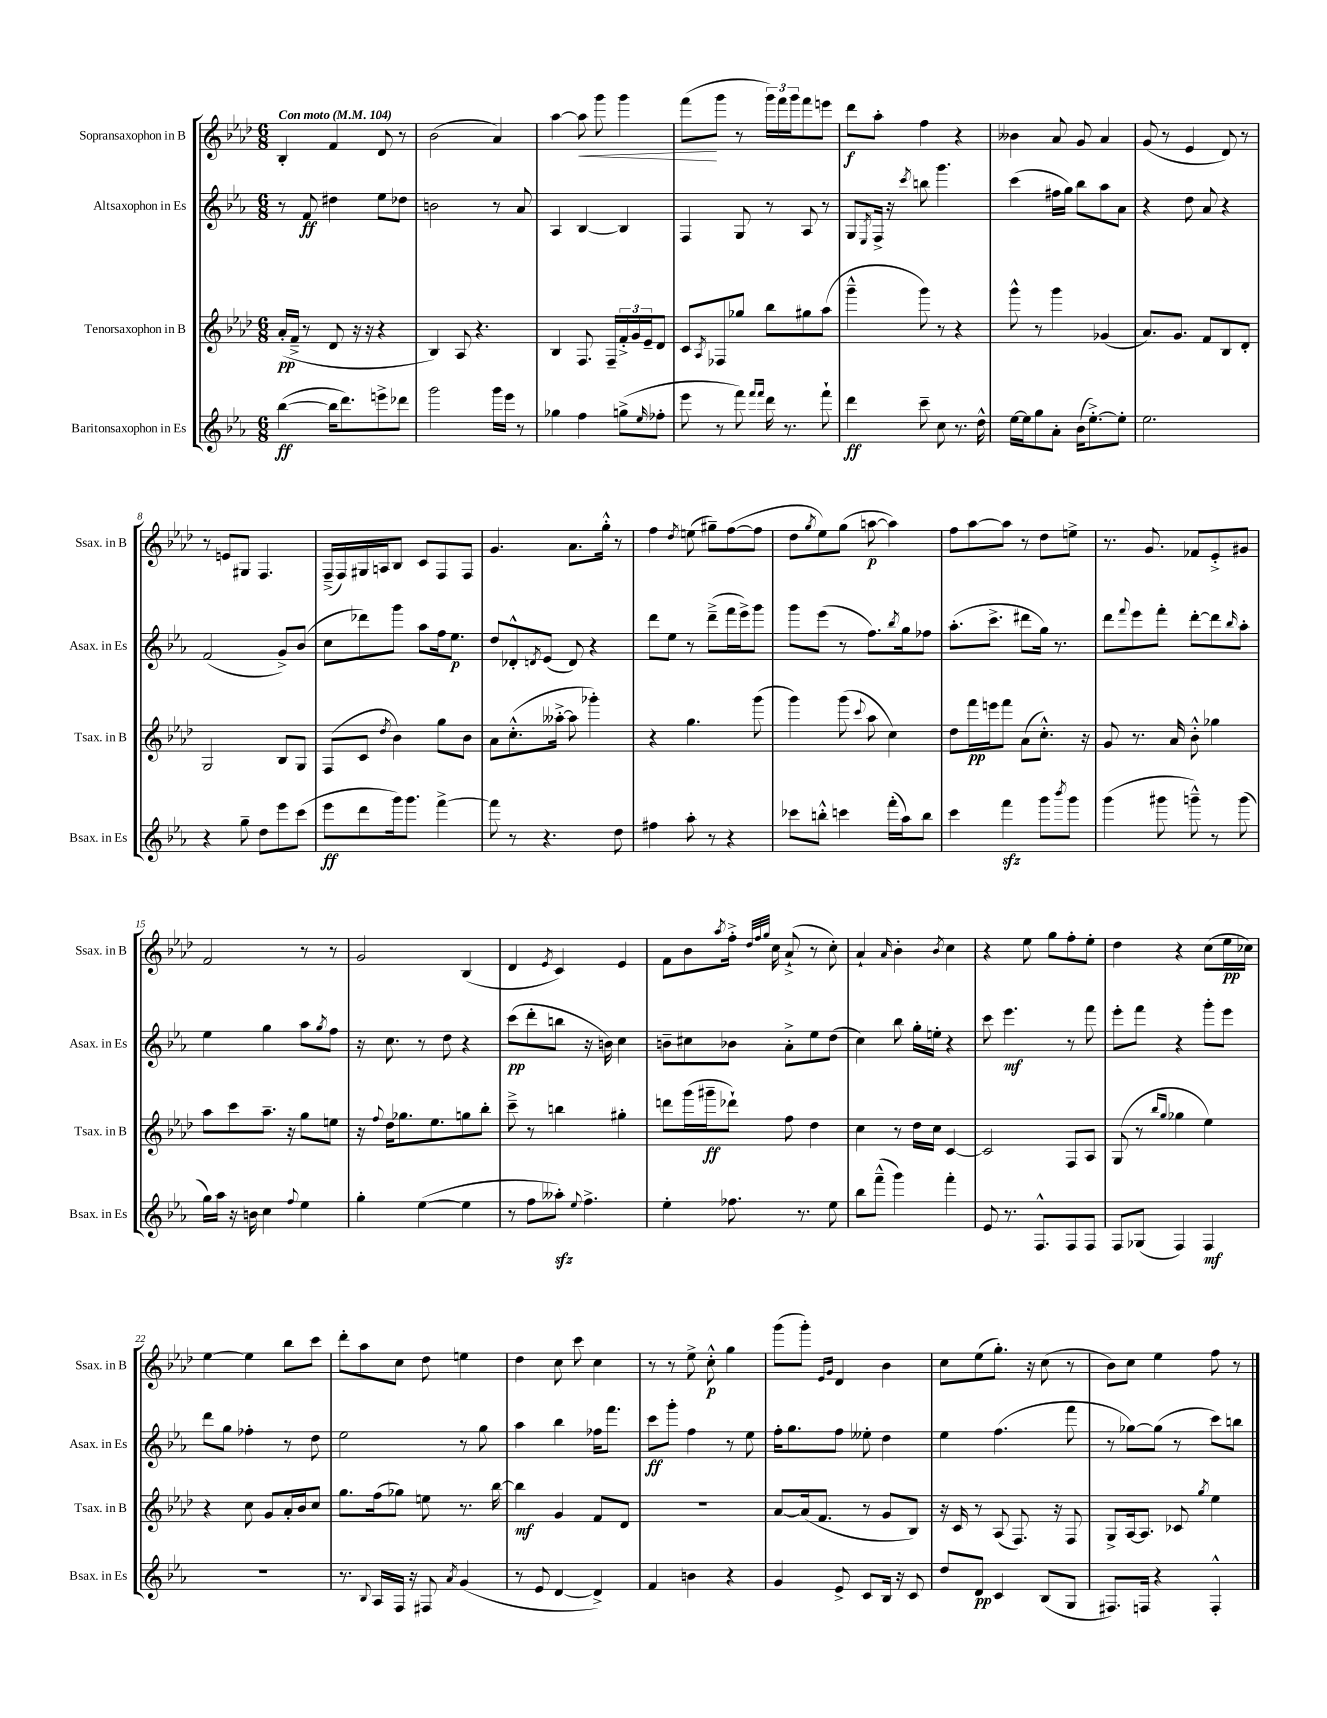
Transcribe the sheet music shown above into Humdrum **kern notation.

**kern	**dynam	**kern	**dynam	**kern	**dynam	**kern	**dynam
*part4	*part4	*part3	*part3	*part2	*part2	*part1	*part1
*staff4	*staff4	*staff3	*staff3	*staff2	*staff2	*staff1	*staff1
*I"Baritonsaxophon in Es	*	*I"Tenorsaxophon in B	*	*I"Altsaxophon in Es	*	*I"Sopransaxophon in B	*
*I'Bsax. in Es	*	*I'Tsax. in B	*	*I'Asax. in Es	*	*I'Ssax. in B	*
*clefG2	*	*clefG2	*	*clefG2	*	*clefG2	*
*k[b-e-a-]	*	*k[b-e-a-d-]	*	*k[b-e-a-]	*	*k[b-e-a-d-]	*
*M6/8	*	*M6/8	*	*M6/8	*	*M6/8	*
*MM104	*	*MM104	*	*MM104	*	*MM104	*
=1	=1	=1	=1	=1	=1	=1	=1
!	!	!	!	!	!	!LO:TX:a:B:t=Con moto	!
([4bb-\	ff	(16a-'/LL	pp	8r	.	4B-'/	.
.	.	16f~^/JJ	.	.	.	.	.
.	.	8r	.	8f/	ff	.	.
16bb-\KL]	.	8d-/	.	4dd#X\	.	4f/	.
8.ddd\)	.	.	.	.	.	.	.
.	.	16r	.	.	.	.	.
.	.	16r	.	.	.	.	.
8eeen^\	.	4r	.	8ee-\L	.	8d-/	.
8ddd-X\J	.	.	.	8dd-X\J	.	8r	.
=2	=2	=2	=2	=2	=2	=2	=2
2ggg\	.	4B-/)	.	2bn\	.	(2b-\	.
.	.	8A-/	.	.	.	.	.
.	.	4.r	.	.	.	.	.
16ggg\LL	.	.	.	8r	.	4a-/)	.
16eee-\JJ	.	.	.	.	.	.	.
8r	.	.	.	8a-/	.	.	.
=3	=3	=3	=3	=3	=3	=3	=3
4gg-X\	.	4B-/	.	4A-/	.	[4aa-\	.
!	!	!	!	!	!	!	!LO:HP:b
4ff\	.	8.F/	.	[4B-/	.	8aa-\]	<
.	.	.	.	.	.	8ggg\	.
.	.	16F~/LL	.	.	.	.	.
(8ggn^\L	.	24f'^/	.	4B-/]	.	4ggg\	.
.	.	24g/	.	.	.	.	.
.	.	24e-~/J	.	.	.	.	.
16qqee-/	.	.	.	.	.	.	.
8ff-X'\J	.	8d-/J	.	.	.	.	.
=4	=4	=4	=4	=4	=4	=4	=4
8eee-\	.	8c/L	.	4F/	.	(8fff\L	.
.	.	8qA-/	.	.	.	.	.
8r	.	8F-X/	.	.	.	8ggg\J	[
8fff\)	.	8gg-X/J	.	8G/	.	8r	.
16qqfff/LL	.	.	.	.	.	.	.
16qqfff/JJ	.	.	.	.	.	.	.
16ddd\	.	8bb-\L	.	8r	.	24ggg\LL)	.
.	.	.	.	.	.	24fff\	.
8.r	.	.	.	.	.	.	.
.	.	.	.	.	.	24ggg\J	.
.	.	8gg#X\	.	8A-/	.	8fff\	.
8fff`\	.	(8aa-\J	.	8r	.	8eeen\J	.
=5	=5	=5	=5	=5	=5	=5	=5
4ddd\	ff	4ggg~^^\	.	8G/L	.	8ddd-\L	f
.	.	.	.	8qE-/	.	.	.
.	.	.	.	16F^/Jk	.	8aa-'\J	.
.	.	.	.	16r	.	.	.
.	.	.	.	8qccc/	.	.	.
8ccc~\	.	8ggg\)	.	8bbn\	.	4ff\	.
8cc\	.	8r	.	4.ggg\	.	.	.
8.r	.	4r	.	.	.	4r	.
16dd^^\	.	.	.	.	.	.	.
=6	=6	=6	=6	=6	=6	=6	=6
[16ee-\LL	.	8ggg^^\	.	(4ccc\	.	4b--X\	.
16ee-\J]	.	.	.	.	.	.	.
8gg\	.	8r	.	.	.	.	.
8a-'\J	.	4ggg\	.	16ff#X\LL	.	8a-/	.
.	.	.	.	16gg\JJ)	.	.	.
(16b-\KL	.	.	.	8bb-\L	.	8g/	.
[8.ee-'^\)	.	.	.	.	.	.	.
.	.	(4g-X/	.	8aa-\	.	4a-/	.
8ee-'\J]	.	.	.	8a-\J	.	.	.
=7	=7	=7	=7	=7	=7	=7	=7
2.ee-\	.	8.a-/L)	.	4r	.	(8g/	.
.	.	.	.	.	.	8r	.
.	.	8.g/J	.	.	.	.	.
.	.	.	.	8dd\	.	4e-/	.
.	.	8f/L	.	8a-/	.	.	.
.	.	8B-/	.	4r	.	8d-/)	.
.	.	8d-'/J	.	.	.	8r	.
!!LO:LB:g=z
=8	=8	=8	=8	=8	=8	=8	=8
4r	.	2G/	.	(2f/	.	8r	.
.	.	.	.	.	.	8en/L	.
8gg~\	.	.	.	.	.	8G#X/J	.
8dd\L	.	.	.	.	.	4.F/	.
8eee-\	.	8B-/L	.	8g^/L)	.	.	.
(8ccc\J	.	8G/J	.	(8b-/J	.	.	.
=9	=9	=9	=9	=9	=9	=9	=9
8eee-\L	ff	(8F/L	.	8cc\L	.	(16F~^/LL	.
.	.	.	.	.	.	16F/)	.
8ddd\	.	8c/J	.	8ddd-X\)	.	16G#X/	.
.	.	.	.	.	.	16An/J	.
.	.	8qdd-/	.	.	.	.	.
16ggg\k)	.	4b-\)	.	8ggg\J	.	8B-/J	.
8.ggg\J	.	.	.	.	.	.	.
.	.	.	.	8aa-\L	.	8c/L	.
[4fff^\	.	8gg\L	.	16ff\k	.	8F/	.
.	.	.	.	8.ee-\J	p	.	.
.	.	8b-\J	.	.	.	8F/J	.
=10	=10	=10	=10	=10	=10	=10	=10
8fff\]	.	8a-\L	.	8dd/L	.	4.g/	.
8r	.	(8.cc'^^\	.	8d-X'^^/	.	.	.
.	.	.	.	8qdn/	.	.	.
4.r	.	.	.	(8e-/J	.	.	.
.	.	[16aa--X'^\Jk	.	.	.	.	.
.	.	8aa--\]	.	8d/)	.	8.a-\L	.
.	.	4ggg-X'\)	.	4r	.	.	.
.	.	.	.	.	.	16gg'^^\Jk	.
8dd\	.	.	.	.	.	8r	.
=11	=11	=11	=11	=11	=11	=11	=11
4ff#X\	.	4r	.	8ddd\L	.	4ff\	.
.	.	.	.	8ee-\J	.	.	.
.	.	.	.	.	.	8qdd-/	.
8aa-'\	.	4.gg\	.	8r	.	(8een\	.
8r	.	.	.	(8ddd~^\L	.	8gg#X~\L)	.
4r	.	.	.	16fff\L	.	([8ff\	.
.	.	.	.	16eee-^\J)	.	.	.
.	.	(8ggg\	.	8ggg\J	.	8ff\J]	.
=12	=12	=12	=12	=12	=12	=12	=12
8ccc-X\L	.	4ggg\)	.	8ggg\L	.	8dd-\L	.
.	.	.	.	.	.	8qgg/	.
8bbn'^^\J	.	.	.	(8eee-\J	.	8ee-\)	.
4cccn\	.	(8ggg\	.	8r	.	(8gg\J	.
.	.	8qqccc/	.	.	.	.	.
.	.	8aa-\	.	8.ff\L)	.	[8aan\	p
(16fff'\LL	.	4cc\)	.	.	.	4aa\])	.
.	.	.	.	8qbb-/	.	.	.
16aa-\J)	.	.	.	16gg\k	.	.	.
8bb\J	.	.	.	8ff-X\J	.	.	.
=13	=13	=13	=13	=13	=13	=13	=13
4ccc\	.	8dd-\L	.	(8.aa-'\L	.	8ff\L	.
.	.	16fff\L	pp	.	.	[8aa-\	.
.	.	16eeen\J	.	8.ccc^\J	.	.	.
4fffzz\	.	8fff\J	.	.	.	8aa-\J]	.
.	.	(8a-\L	.	8ddd#X\L	.	8r	.
8ggg\L	.	8.cc'^^\J)	.	16gg\Jk)	.	8dd-\L	.
.	.	.	.	8.r	.	.	.
8qbbb-/	.	.	.	.	.	.	.
8ggg\J	.	.	.	.	.	8een^\J	.
.	.	16r	.	.	.	.	.
=14	=14	=14	=14	=14	=14	=14	=14
(4ggg\	.	8g/	.	8ddd\L	.	8.r	.
.	.	.	.	8qqfff/	.	.	.
.	.	8.r	.	8eee-\	.	.	.
.	.	.	.	.	.	8.g/	.
8ggg#X\	.	.	.	8fff'\J	.	.	.
.	.	16a-/	.	.	.	.	.
8gggn~^^\)	.	8b-'^^\	.	[8ddd'\L	.	8f-X/L	.
8r	.	4gg-X\	.	8ddd\]	.	8e-'^/	.
.	.	.	.	16qqbb-/	.	.	.
(8ggg\	.	.	.	8aa-'\J	.	8g#X/J	.
!!LO:LB:g=z
=15	=15	=15	=15	=15	=15	=15	=15
16gg\LL)	.	8aa-\L	.	4ee-\	.	2f/	.
16aa-\JJ	.	.	.	.	.	.	.
16r	.	8ccc\	.	.	.	.	.
16bn\	.	.	.	.	.	.	.
4cc\	.	8.aa-~\J	.	4gg\	.	.	.
.	.	16r	.	.	.	.	.
8qqff/	.	.	.	.	.	.	.
4ee-\	.	8gg\L	.	8aa-\L	.	8r	.
.	.	.	.	8qgg/	.	.	.
.	.	8een\J	.	8ff\J	.	8r	.
=16	=16	=16	=16	=16	=16	=16	=16
4gg'\	.	16r	.	16r	.	2g/	.
.	.	8qqff/	.	.	.	.	.
.	.	16dd-\KL	.	8.cc\	.	.	.
.	.	8.gg-X\	.	.	.	.	.
([4ee-\	.	.	.	8r	.	.	.
.	.	8.ee-\	.	.	.	.	.
.	.	.	.	8dd\	.	.	.
4ee-\]	.	8ggn\	.	4r	.	(4B-/	.
.	.	8bb-'\J	.	.	.	.	.
=17	=17	=17	=17	=17	=17	=17	=17
8r	.	8ccc~^\	.	(8ccc\L	pp	4d-/	.
8ff\L	.	8r	.	8ddd'\	.	.	.
.	.	.	.	.	.	8qe-/	.
8aa--Xzz'\J)	.	4bbn\	.	8bbn\J	.	4c/)	.
8qqee-/	.	.	.	.	.	.	.
4.ff^\	.	.	.	16r	.	.	.
.	.	.	.	16bn\)	.	.	.
.	.	4gg#X'\	.	4cc\	.	4e-/	.
=18	=18	=18	=18	=18	=18	=18	=18
4ee-'\	.	8dddn\L	.	8bn~\L	.	8f\L	.
.	.	(16ggg\L	.	8cc#X\	.	8b-\	.
.	.	16ggg#X~\J	ff	.	.	.	.
.	.	.	.	.	.	8qaa-/	.
8.ff-X\	.	8ddd-X`\J)	.	8b-X\J	.	16ff'^\Jk	.
.	.	.	.	.	.	32qqdd-/LLL	.
.	.	.	.	.	.	32qqff/	.
.	.	.	.	.	.	32qqgg/JJJ	.
.	.	.	.	.	.	16cc\	.
.	.	8ff\	.	8a-'^\L	.	(8a-`^/	.
8.r	.	.	.	.	.	.	.
.	.	4dd-\	.	8ee-\	.	8r	.
8ee-\	.	.	.	(8dd\J	.	8cc'\)	.
=19	=19	=19	=19	=19	=19	=19	=19
8bb-\L	.	4cc\	.	4cc\)	.	4a-`/	.
(8fff~^^\J	.	.	.	.	.	.	.
.	.	.	.	.	.	16qqa-/	.
4ggg\)	.	8r	.	8bb-\	.	4b-'\	.
.	.	16dd-\LL	.	16gg'\LL	.	.	.
.	.	16cc\JJ	.	16een'\JJ	.	.	.
.	.	.	.	.	.	8qb-/	.
4fff'\	.	[4c/	.	4r	.	4cc\	.
=20	=20	=20	=20	=20	=20	=20	=20
8e-/	.	2c/]	.	8ccc\	.	4r	.
8.r	.	.	.	4.eee-\	mf	.	.
.	.	.	.	.	.	8ee-\	.
8.F^^/L	.	.	.	.	.	.	.
.	.	.	.	.	.	8gg\L	.
8F/	.	8F/L	.	8r	.	8ff'\	.
8F/J	.	8A-/J	.	8fff\	.	8ee-'\J	.
=21	=21	=21	=21	=21	=21	=21	=21
8F/L	.	(8G/	.	8eee-'\L	.	4dd-\	.
(8G-X/J	.	8r	.	8fff\J	.	.	.
.	.	16qqbb-/LL	.	.	.	.	.
.	.	16qqgg/JJ	.	.	.	.	.
4F/)	.	4gg-X\	.	4r	.	4r	.
4F/	mf	4ee-\)	.	8ggg'\L	.	(8cc\L	.
.	.	.	.	8eee-\J	.	16ee-\L	pp
.	.	.	.	.	.	16cc-X\JJ)	.
!!LO:LB:g=z
=22	=22	=22	=22	=22	=22	=22	=22
2.r	.	4r	.	8ddd\L	.	[4ee-\	.
.	.	.	.	8gg\J	.	.	.
.	.	8cc\	.	4ff-X'\	.	4ee-\]	.
.	.	8g/L	.	.	.	.	.
.	.	16a-'/L	.	8r	.	8bb-\L	.
.	.	16b-/J	.	.	.	.	.
.	.	8cc/J	.	8dd\	.	8ccc\J	.
=23	=23	=23	=23	=23	=23	=23	=23
8.r	.	8.gg\L	.	2ee-\	.	8ddd-'\L	.
.	.	.	.	.	.	8aa-\	.
8qqB-/	.	.	.	.	.	.	.
16A-/LL	.	(16ff\k	.	.	.	.	.
16F/JJ	.	8gg-X\J)	.	.	.	8cc\J	.
16r	.	.	.	.	.	.	.
8F#X/	.	8een\	.	.	.	8dd-\	.
8qa-/	.	.	.	.	.	.	.
(4g/	.	8.r	.	8r	.	4een\	.
.	.	.	.	8gg\	.	.	.
.	.	[16bb-\	.	.	.	.	.
=24	=24	=24	=24	=24	=24	=24	=24
8r	.	4bb-\]	mf	4aa-\	.	4dd-\	.
8e-/	.	.	.	.	.	.	.
[4d/	.	4g/	.	4bb-\	.	8cc\	.
.	.	.	.	.	.	8ccc\	.
4d^/])	.	8f/L	.	16ff-X\KL	.	4cc\	.
.	.	.	.	8.fff\J	.	.	.
.	.	8d-/J	.	.	.	.	.
=25	=25	=25	=25	=25	=25	=25	=25
4f/	.	2.r	.	8ccc\L	ff	8r	.
.	.	.	.	8ggg'\J	.	8r	.
4bn\	.	.	.	4ff\	.	8ee-^\	.
.	.	.	.	.	.	8cc'^^\	p
4r	.	.	.	8r	.	4gg\	.
.	.	.	.	8ee-\	.	.	.
=26	=26	=26	=26	=26	=26	=26	=26
4g/	.	[8a-/L	.	16ff'\KL	.	(8ggg\L	.
.	.	.	.	8.gg\	.	.	.
.	.	(16a-/k]	.	.	.	8ggg'\J)	.
.	.	8.f/J	.	.	.	.	.
.	.	.	.	.	.	16qqe-/LL	.
.	.	.	.	.	.	16qqg/JJ	.
8e-^/	.	.	.	8ff\J	.	4d-/	.
8c/L	.	8r	.	8ee--X'\	.	.	.
16B-/Jk	.	8g/L	.	4dd\	.	4b-\	.
16r	.	.	.	.	.	.	.
8c/	.	8B-/J)	.	.	.	.	.
=27	=27	=27	=27	=27	=27	=27	=27
8dd/L	.	16r	.	4ee-\	.	8cc\L	.
.	.	16c/	.	.	.	.	.
8d/J	pp	8r	.	.	.	(8ee-\	.
4c/	.	(8A-/	.	(4.ff\	.	8.gg'\J)	.
.	.	8.F/)	.	.	.	.	.
.	.	.	.	.	.	16r	.
(8B-/L	.	.	.	.	.	(8cc\	.
.	.	16r	.	.	.	.	.
8G/J	.	8F/	.	8fff\	.	8r	.
=28	=28	=28	=28	=28	=28	=28	=28
8.F#X/L)	.	8G^/L	.	8r	.	8b-\L)	.
.	.	[16A-/k	.	[8gg-X\L)	.	8cc\J	.
16Fn/Jk	.	8.A-/J]	.	.	.	.	.
4r	.	.	.	(8gg-\J]	.	4ee-\	.
.	.	8c-X/	.	8r	.	.	.
.	.	8qgg/	.	.	.	.	.
4F'^^/	.	4ee-\	.	8ccc\L)	.	8ff\	.
.	.	.	.	8bbn\J	.	8r	.
==	==	==	==	==	==	==	==
*-	*-	*-	*-	*-	*-	*-	*-
